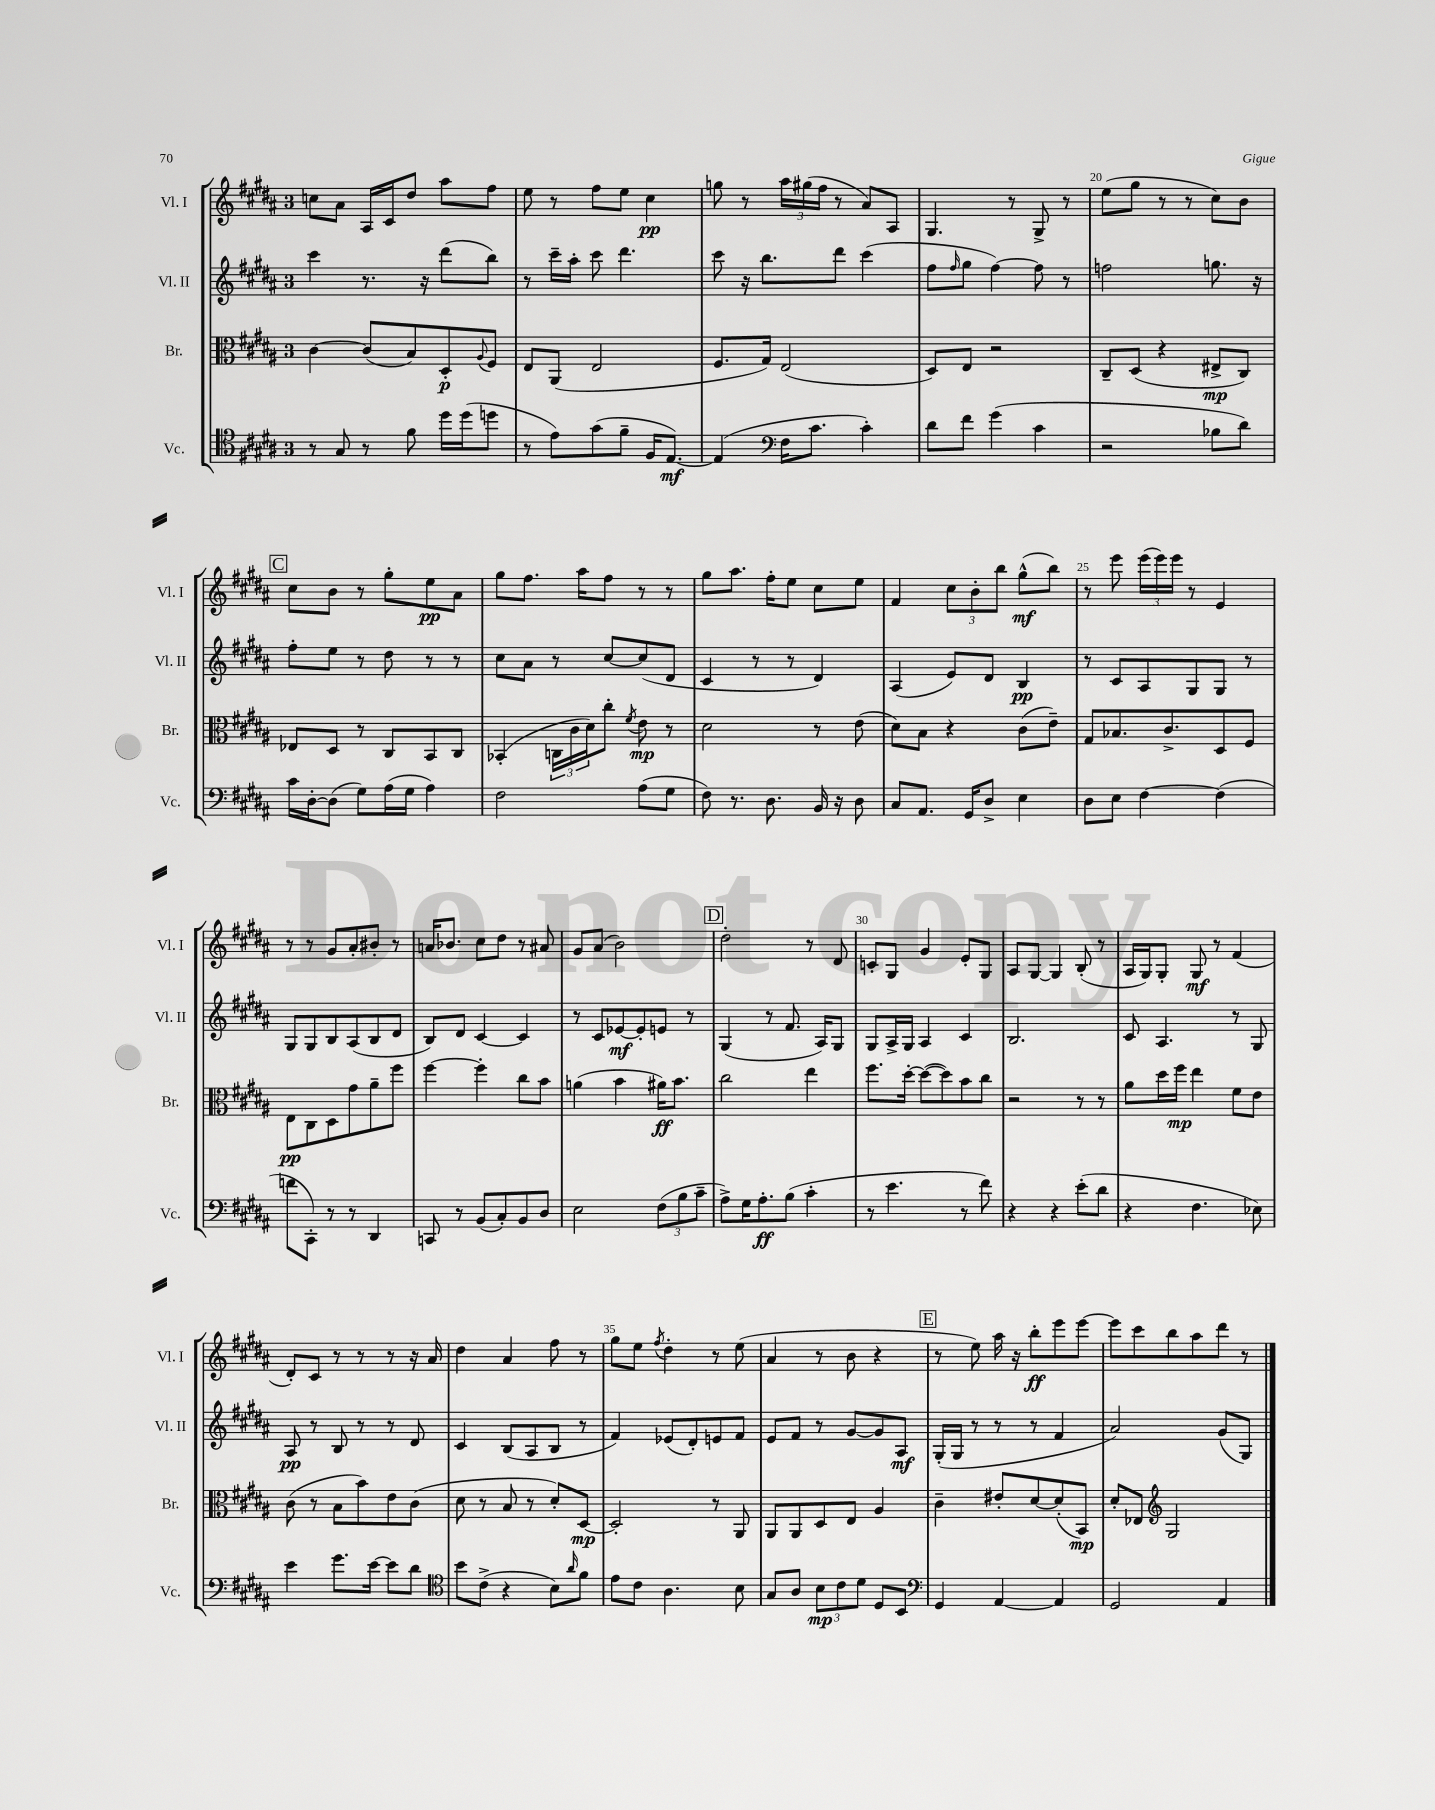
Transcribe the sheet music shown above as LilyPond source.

<<
\new StaffGroup <<
\new Staff = "s0" \with { instrumentName = "Vl. I" shortInstrumentName = "Vl. I" } {
    \clef treble \key b \major \once \override Staff.TimeSignature.style = #'single-digit \time 3/4
    c''8 ais'8 ais16 cis'16 dis''8 ais''8 fis''8 |
    e''8 r8 fis''8 e''8 cis''4\pp |
    g''8 r8 \tuplet 3/2 { ais''16 gis''16( fis''16 } r8 ais'8) ais8 |
    gis4. r8 gis8-> r8 |
    e''8( gis''8 r8 r8 cis''8) b'8 |
    \mark \markup { \box "C" } cis''8 b'8 r8 gis''8-. e''8\pp ais'8 |
    gis''8 fis''8. ais''16 fis''8 r8 r8 |
    gis''8 ais''8. fis''16-. e''8 cis''8 e''8 |
    fis'4 \tuplet 3/2 { cis''8 b'8-. b''8 } gis''8-^\mf( b''8) |
    r8 e'''8 \tuplet 3/2 { e'''16( e'''16) e'''16 } r8 e'4 |
    r8 r8 gis'8 ais'8-. bis'8-. r8 |
    a'16 bes'8. cis''8 dis''8 r8 ais'8 |
    gis'8 ais'8( b'2) |
    \mark \markup { \box "D" } dis''2-. r8 dis'8 |
    c'8-. gis8 gis'4 e'8-. gis8 |
    ais8 gis8~ gis4 b8-.( r8 |
    ais16 gis16) gis8-. gis8\mf r8 fis'4( |
    dis'8-.) cis'8 r8 r8 r8 r16 ais'16 |
    dis''4 ais'4 fis''8 r8 |
    gis''8 e''8 \acciaccatura { fis''8 } dis''4-. r8 e''8( |
    ais'4 r8 b'8 r4 |
    \mark \markup { \box "E" } r8 e''8) ais''16 r16 b''8-.\ff e'''8 e'''8~ |
    e'''8 cis'''8 b''8 ais''8 dis'''8 r8 \bar "|." |
}
\new Staff = "s1" \with { instrumentName = "Vl. II" shortInstrumentName = "Vl. II" } {
    \clef treble \key b \major \once \override Staff.TimeSignature.style = #'single-digit \time 3/4
    cis'''4 r8. r16 dis'''8( b''8) |
    r8 cis'''16-- ais''16-. cis'''8 dis'''4. |
    cis'''8 r16 b''8. dis'''8 cis'''4( |
    fis''8 \grace { fis''16 } gis''8 fis''4~) fis''8 r8 |
    f''2 g''8. r16 |
    \mark \markup { \box "C" } fis''8-. e''8 r8 dis''8 r8 r8 |
    cis''8 ais'8 r8 cis''8~ cis''8( dis'8 |
    cis'4 r8 r8 dis'4) |
    ais4( e'8) dis'8 b4\pp |
    r8 cis'8 ais8 gis8 gis8 r8 |
    gis8 gis8 b8 ais8( b8 dis'8 |
    b8) dis'8 cis'4~ cis'4 |
    r8 cis'8 ees'8~\mf ees'8-. e'8 r8 |
    \mark \markup { \box "D" } gis4( r8 fis'8. ais16) gis8 |
    gis8 ais16-> gis16 ais4 cis'4 |
    b2. |
    cis'8 ais4. r8 gis8 |
    ais8\pp r8 b8 r8 r8 dis'8 |
    cis'4 b8( ais8 b8 r8 |
    fis'4) ees'8( dis'8-.) e'8 fis'8 |
    e'8 fis'8 r8 gis'8~ gis'8 ais8\mf |
    \mark \markup { \box "E" } gis16-.( gis16 r8 r8 r8 fis'4 |
    ais'2) gis'8( gis8) \bar "|." |
}
\new Staff = "s2" \with { instrumentName = "Br." shortInstrumentName = "Br." } {
    \clef alto \key b \major \once \override Staff.TimeSignature.style = #'single-digit \time 3/4
    cis'4~ cis'8( b8) dis8-.\p \appoggiatura { ais8 } fis8 |
    e8 ais,8( e2 |
    fis8. gis16) e2( |
    dis8) e8 r2 |
    cis8-- dis8( r4 eis8->\mp cis8) |
    \mark \markup { \box "C" } ees8 dis8 r8 cis8 b,8 cis8 |
    bes,4-.( \tuplet 3/2 { c16 cis'16 dis'16) } cis''8-. \acciaccatura { fis'8 } e'8\mp r8 |
    dis'2 r8 e'8( |
    dis'8) b8 r4 cis'8( e'8--) |
    gis8 bes8. cis'8.-> dis8 fis8 |
    e8\pp cis8 dis8 gis'8 ais'8-- fis''8 |
    fis''4~ fis''4-. cis''8 b'8 |
    a'4( b'4 ais'16\ff) b'8. |
    \mark \markup { \box "D" } cis''2 e''4 |
    fis''8. dis''16~-. dis''8~( dis''8) b'8 cis''8 |
    r2 r8 r8 |
    ais'8 dis''16 fis''16\mp e''4 fis'8 e'8 |
    cis'8( r8 b8 b'8) e'8 cis'8( |
    dis'8 r8 b8 r8 dis'8-.) dis8~\mp |
    dis2-. r8 ais,8 |
    ais,8 ais,8 dis8 e8 ais4 |
    \mark \markup { \box "E" } cis'4-- eis'8-. dis'8~ dis'8-.( b,8\mp) |
    dis'8-. ees8 \clef treble gis2 \bar "|." |
}
\new Staff = "s3" \with { instrumentName = "Vc." shortInstrumentName = "Vc." } {
    \clef tenor \key b \major \once \override Staff.TimeSignature.style = #'single-digit \time 3/4
    r8 gis8 r8 fis'8 dis''16 dis''16( d''8 |
    r8 e'8) gis'8( fis'8-- fis16 e8.~\mf) |
    e4( \clef bass fis16 cis'8. cis'4-.) |
    dis'8 fis'8 gis'4( cis'4 |
    r2 bes8 dis'8) |
    \mark \markup { \box "C" } cis'16 dis16~-. dis8( gis8) ais16( gis16 ais4) |
    fis2 ais8( gis8 |
    fis8) r8. dis8. b,16 r16 dis8 |
    cis8 ais,8. gis,16 dis8-> e4 |
    dis8 e8 fis4~ fis4( |
    f'8 cis,8-.) r8 r8 dis,4 |
    c,8 r8 b,8( cis8-.) b,8 dis8 |
    e2 \tuplet 3/2 { fis8( b8 cis'8-- } |
    \mark \markup { \box "D" } ais8->) gis16 ais8.-.\ff b8( cis'4-. |
    r8 e'4. r8 fis'8) |
    r4 r4 e'8-.( dis'8 |
    r4 fis4. ees8) |
    e'4 gis'8. e'16~ e'8 dis'8 |
    \clef tenor b'8 cis'8->( r4 b8) \grace { ais'16 } fis'8 |
    e'8 cis'8 ais4. b8 |
    gis8 ais8 \tuplet 3/2 { b8\mp cis'8 dis'8 } dis8 b,8 |
    \mark \markup { \box "E" } \clef bass gis,4 ais,4~ ais,4 |
    gis,2 ais,4 \bar "|." |
}
>>
>>
\layout { \context { \Score currentBarNumber = #16 \override BarNumber.break-visibility = ##(#f #t #t) barNumberVisibility = #(every-nth-bar-number-visible 5) } }
